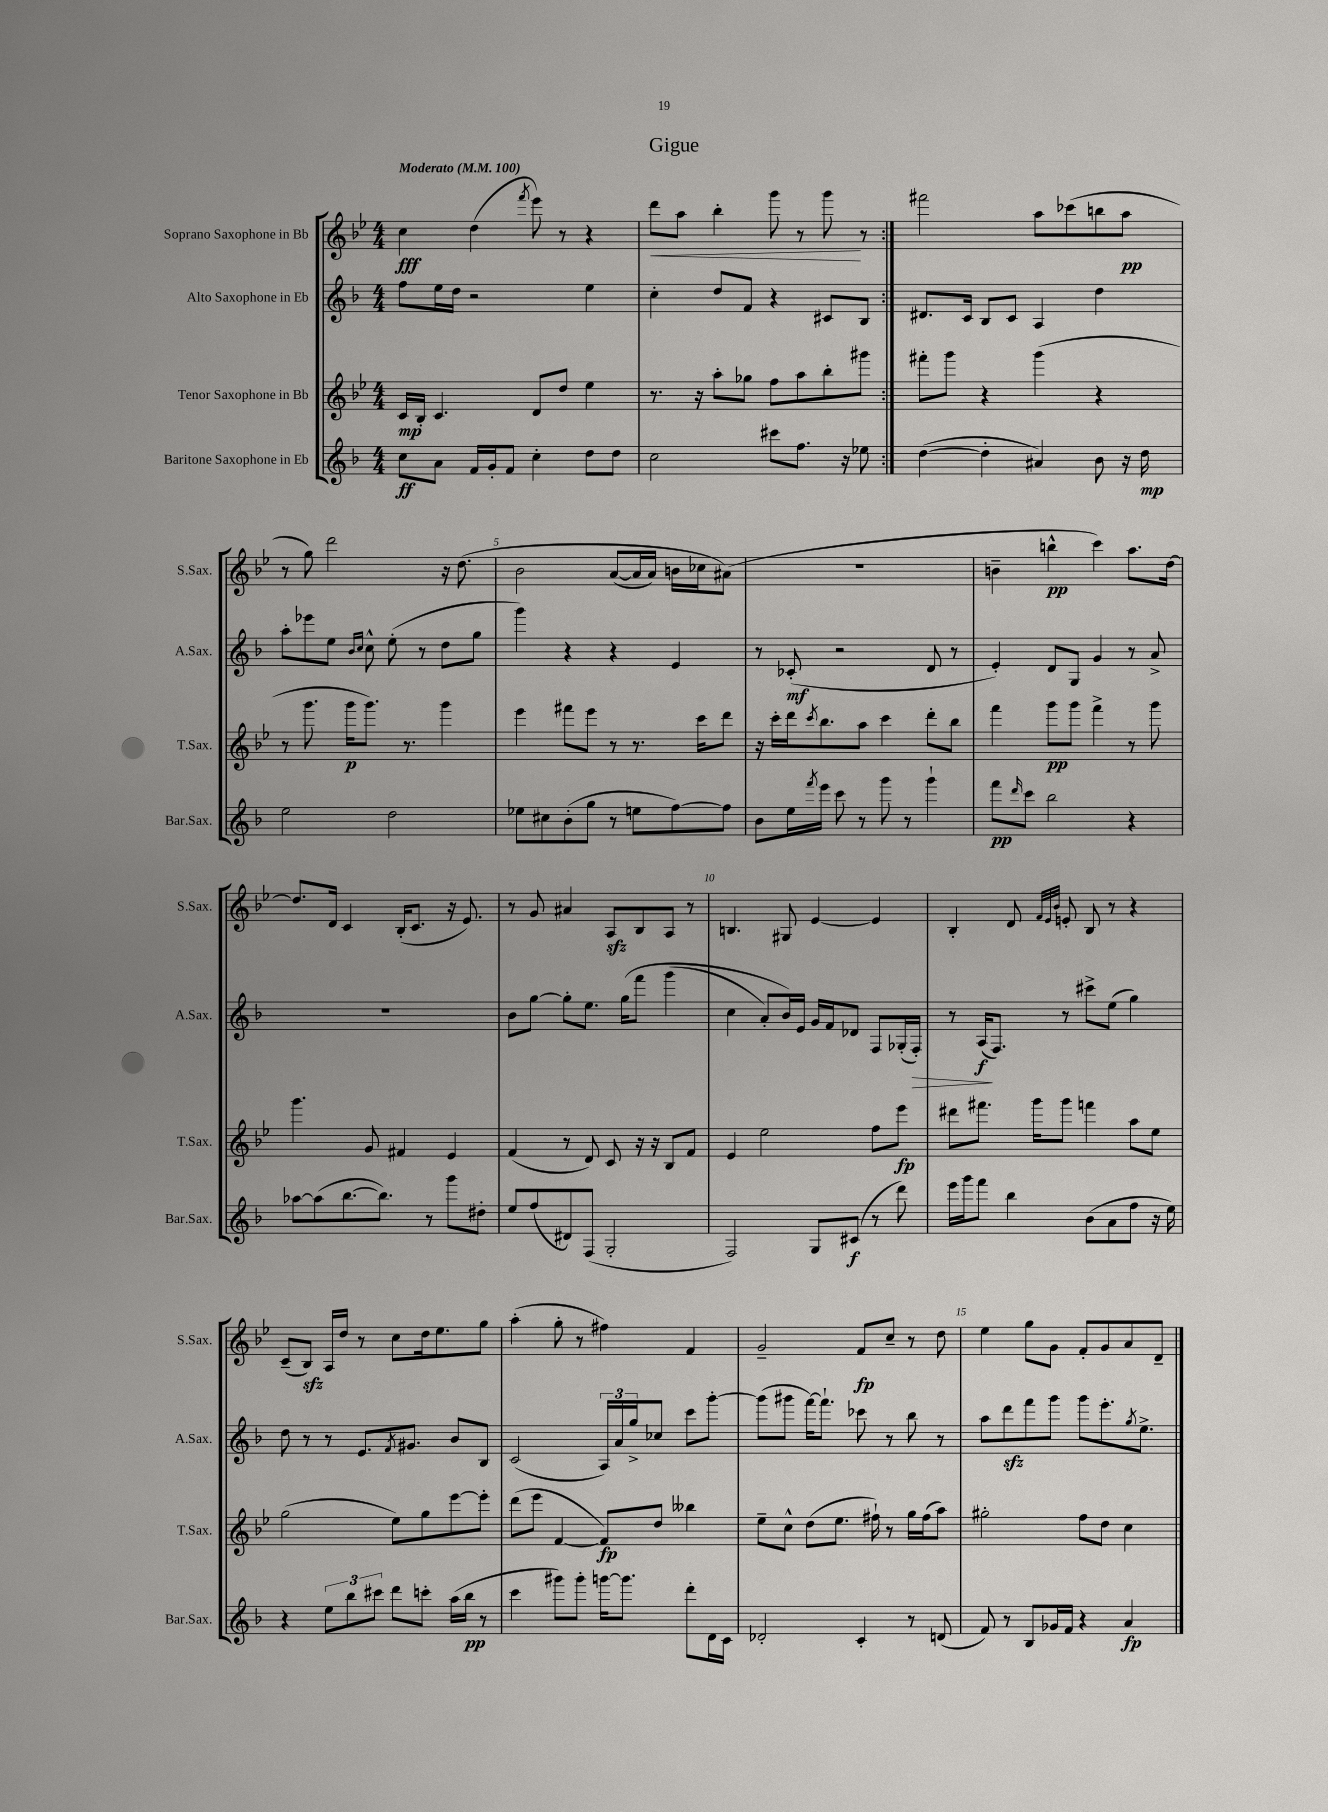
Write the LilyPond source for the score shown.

\header { title = "Gigue" }
<<
\new StaffGroup <<
\new Staff = "s0" \with { instrumentName = "Soprano Saxophone in Bb" shortInstrumentName = "S.Sax." } {
    \clef treble \key bes \major \numericTimeSignature \time 4/4 \tempo "Moderato" 4 = 100
    \repeat volta 2 { c''4\fff d''4( \acciaccatura { f'''8 } ees'''8) r8 r4 |
    d'''8\< a''8 bes''4-. g'''8 r8 g'''8\! r8 | }
    fis'''2 a''8 ces'''8( b''8 a''8\pp |
    r8 g''8) d'''2 r16 d''8.\( |
    bes'2 a'8~( a'16 a'16) b'16 ces''16 ais'8(\) |
    R1 |
    b'4-- b''4-^\pp c'''4) a''8. d''16~ |
    d''8. d'16 c'4 bes16-.( c'8. r16 ees'8.) |
    r8 g'8 ais'4 a8\sfz bes8 a8 r8 |
    b4. gis8 ees'4~ ees'4 |
    bes4-. d'8 \grace { f'32 ees'32 bes'32 } e'8-. bes8 r8 r4 |
    c'8--( bes8\sfz) a16 d''16 r8 c''8 d''16 ees''8. g''8 |
    a''4-.( g''8-. r8 fis''4) f'4 |
    g'2-- f'8\fp c''8-- r8 d''8 |
    ees''4 g''8 g'8 f'8-. g'8 a'8 d'8-- \bar "|." |
}
\new Staff = "s1" \with { instrumentName = "Alto Saxophone in Eb" shortInstrumentName = "A.Sax." } {
    \clef treble \key f \major \numericTimeSignature \time 4/4
    \repeat volta 2 { f''8 e''16 d''16 r2 e''4 |
    c''4-. d''8 f'8 r4 cis'8 bes8 | }
    dis'8. c'16 bes8 c'8 a4 d''4 |
    a''8-. ees'''8 e''8 \grace { bes'16 c''16 } c''8-^ e''8-.( r8 d''8 g''8 |
    g'''4) r4 r4 e'4 |
    r8 ces'8-.\mf( r2 d'8 r8 |
    e'4-.) d'8 g8 g'4 r8 a'8-> |
    R1 |
    bes'8 g''8~ g''8-. e''8. g''16\( f'''8 g'''4( |
    c''4 a'8-.) bes'16\) e'16 g'16 f'16 des'8 f8 ges16-.( f16-.\>) |
    r8 a16\f\!( f8.) r8 cis'''8-> e''8( g''4) |
    d''8 r8 r8 e'8. \acciaccatura { f'8 } gis'8. bes'8 bes8 |
    c'2( \tuplet 3/2 { a16) a'16 g''16-> } ces''8 c'''8 g'''8~-. |
    g'''8( gis'''8 f'''16~) f'''8.-! ces'''8 r8 bes''8 r8 |
    a''8 d'''8\sfz f'''8 g'''8 g'''8 e'''8.-. \acciaccatura { g''8 } e''8.-> \bar "|." |
}
\new Staff = "s2" \with { instrumentName = "Tenor Saxophone in Bb" shortInstrumentName = "T.Sax." } {
    \clef treble \key bes \major \numericTimeSignature \time 4/4
    \repeat volta 2 { c'16\mp bes16-. c'4. d'8 d''8 ees''4 |
    r8. r16 a''8-. ges''8 f''8 a''8 bes''8-. gis'''8 | }
    fis'''8-. g'''8 r4 g'''4( r4 |
    r8 g'''8. g'''16\p g'''8.) r8. g'''4 |
    ees'''4 fis'''8 ees'''8 r8 r8. c'''16 d'''8 |
    r16 c'''16-. d'''16 \acciaccatura { c'''8 } bes''8. a''8 c'''4 d'''8-. bes''8 |
    f'''4 g'''8\pp g'''8 f'''4-> r8 g'''8 |
    g'''4. g'8 fis'4 ees'4 |
    f'4( r8 d'8) c'8 r16 r16 bes8 f'8 |
    ees'4 ees''2 f''8 ees'''8\fp |
    dis'''8 fis'''8. g'''16 g'''8 f'''4 a''8 ees''8 |
    g''2( ees''8) g''8 ees'''8~ ees'''8-. |
    d'''8( ees'''8 f'4~ f'8\fp) d''8 beses''4 |
    ees''8-- c''8-^ d''8( ees''8. fis''16-!) r8 g''16 fis''16( a''8) |
    gis''2-. f''8 d''8 c''4 \bar "|." |
}
\new Staff = "s3" \with { instrumentName = "Baritone Saxophone in Eb" shortInstrumentName = "Bar.Sax." } {
    \clef treble \key f \major \numericTimeSignature \time 4/4
    \repeat volta 2 { c''8\ff a'8 f'16 g'16-. f'8 c''4-. d''8 d''8 |
    c''2 cis'''8 f''8. r16 ees''8 | }
    d''4~( d''4-. ais'4) bes'8 r16 d''16\mp |
    e''2 d''2 |
    ees''8 cis''8 bes'8-.( g''8 r8 e''8 f''8~) f''8 |
    bes'8 e''16 \acciaccatura { f'''8 } e'''16 c'''8 r8 g'''8 r8 g'''4-! |
    f'''8\pp \grace { d'''16 } c'''8 bes''2 r4 |
    aes''8~ aes''8( bes''8.~ bes''8.) r8 g'''8 dis''8-. |
    e''8 f''8( dis'8) f8( g2-. |
    f2) g8 cis'8\f( r8 d'''8) |
    e'''16 g'''16 f'''8 bes''4 bes'8( a'8 f''8 r16 e''16) |
    r4 \tuplet 3/2 { e''8 bes''8 cis'''8 } d'''8 c'''8-. a''16( bes''16\pp r8 |
    c'''4 gis'''8) gis'''8-. g'''16~ g'''8. d'''8-. d'16 c'16 |
    des'2-. c'4-. r8 d'8( |
    f'8) r8 bes8 ges'16 f'16 r4 a'4\fp \bar "|." |
}
>>
>>
\layout { \context { \Score \override BarNumber.break-visibility = ##(#f #t #t) barNumberVisibility = #(every-nth-bar-number-visible 5) } }
